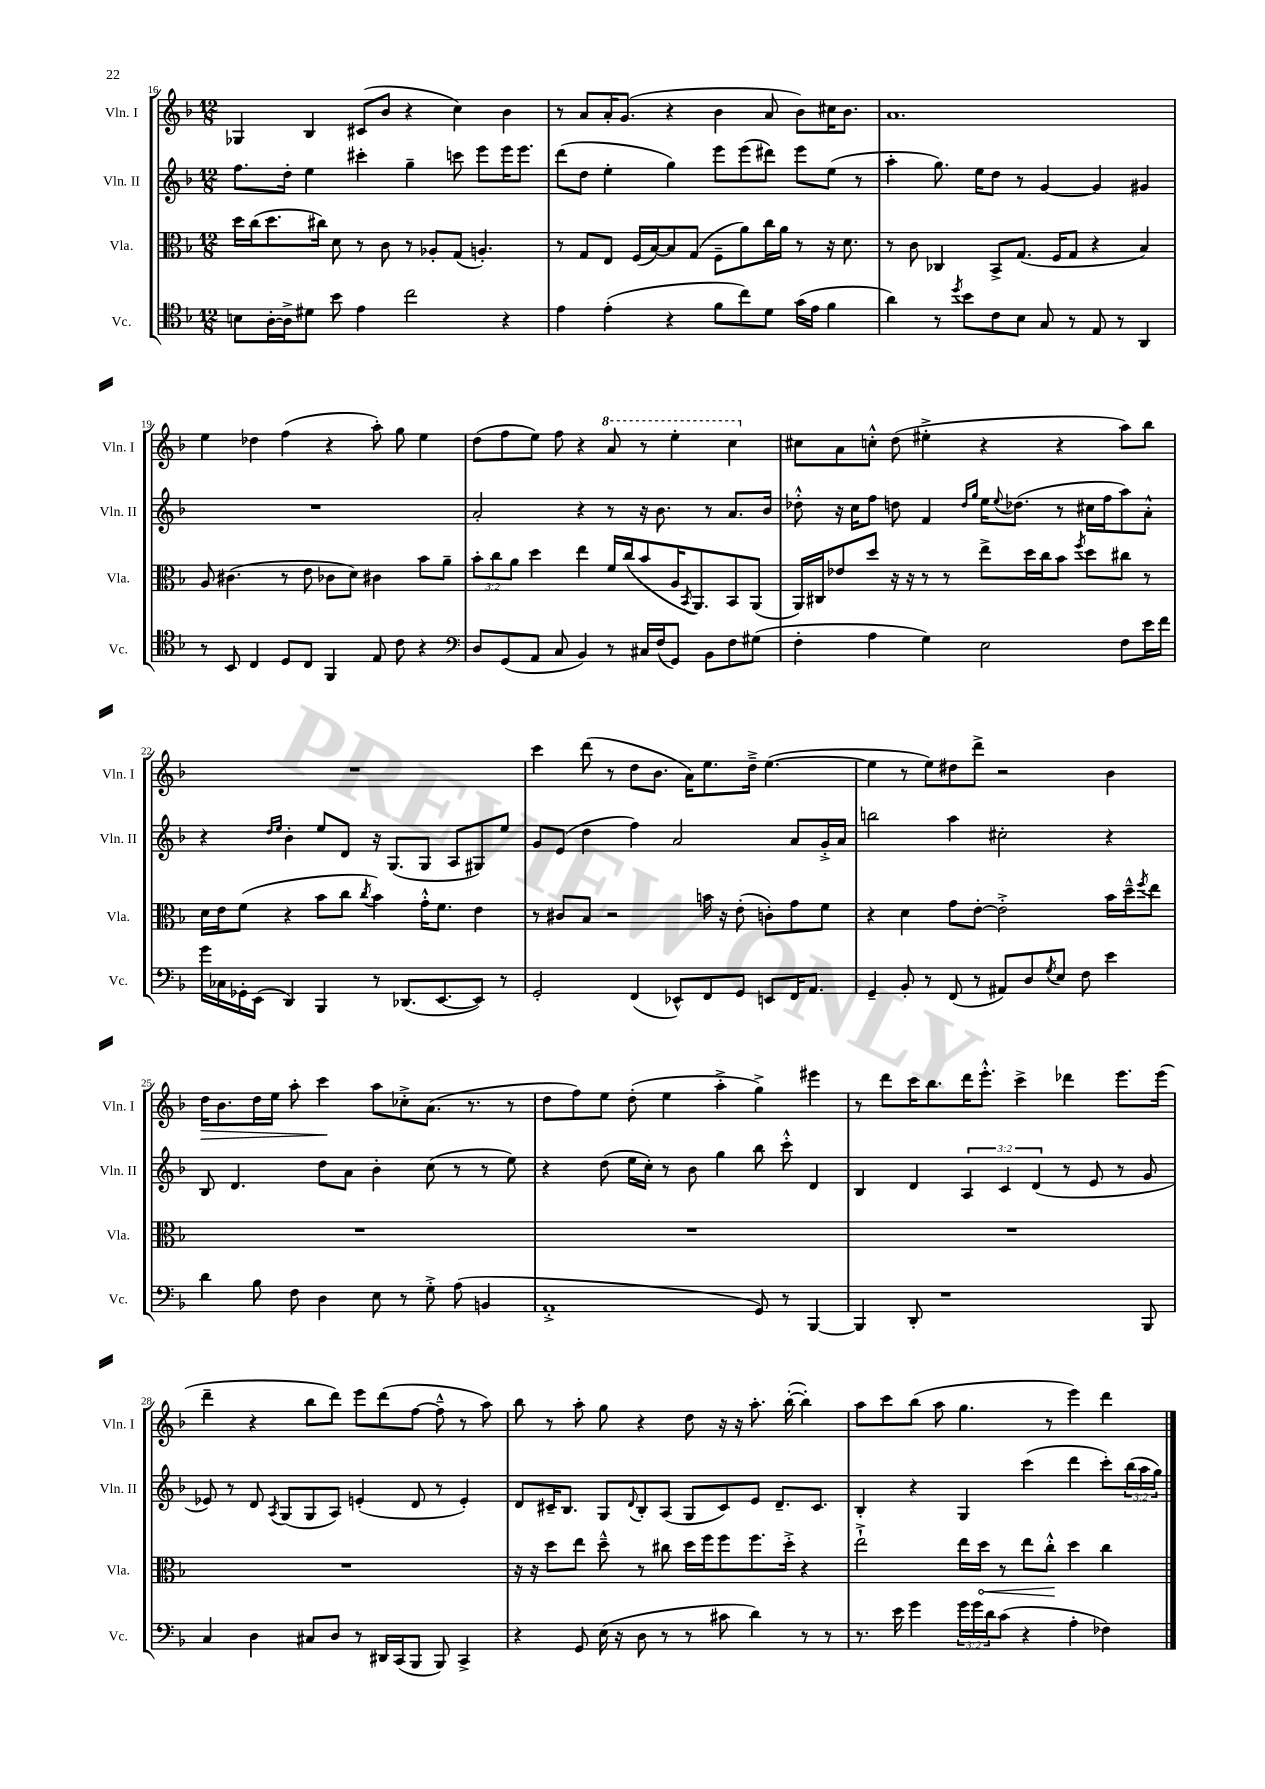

**kern	**kern	**kern	**kern
*staff4	*staff3	*staff2	*staff1
*clefC4	*clefC3	*clefG2	*clefG2
*k[b-]	*k[b-]	*k[b-]	*k[b-]
*M12/8	*M12/8	*M12/8	*M12/8
8B	16dd	8.ff	4G-
.	(16cc	.	.
[16A'	8.dd	.	.
16A^]	.	16dd'	.
8d#	.	4ee	4B-
.	16cc#)	.	.
8b-	8d	.	.
4e	8r	4ccc#'	(8c#
.	8c	.	8b-
2cc	8r	4gg~	4r
.	8A-'	.	.
.	(8G	8ccc	4cc)
.	4.A')	8eee	.
4r	.	16eee	4b-
.	.	8.eee	.
=	=	=	=
4e	8r	(8ddd	8r
.	8G	8dd	8a
(4e'	8E	4ee'	16a'
.	.	.	(8.g
.	(16F	.	.
.	[16B-)	.	.
4r	8B-]	4gg)	4r
.	(8G	.	.
8f	8F~	8eee	4b-
8cc)	8a)	(8eee	.
8d	16cc	8ddd#)	8a
.	16a	.	.
(16g	8r	8eee	8b-)
16e	.	.	.
4f	16r	(8ee	16cc#
.	8.d	.	8.b-
.	.	8r	.
=	=	=	=
4a)	8r	4aa'	1.a
.	8c	.	.
8r	4C-	8.gg)	.
8qdd	.	.	.
8b-	.	.	.
.	.	16ee	.
8c	8BB-^	8dd	.
8B-	(8.G	8r	.
8G	.	[4g	.
.	16F	.	.
8r	8G	.	.
8E	4r	4g]	.
8r	.	.	.
4AA	4B-)	4g#	.
=	=	=	=
8r	8A	1.r	4ee
8BB-	(4.c#	.	.
4C	.	.	4dd-
8D	8r	.	(4ff
8C	8e	.	.
4FF	8c-	.	4r
.	8d)	.	.
8E	4c#	.	8aa')
8c	.	.	8gg
4r	8b-	.	4ee
.	8a~	.	.
=	=	=	=
*clefF4	*	*	*
8D	12b-'	2a'	(8dd
.	12cc	.	.
(8GG	.	.	8ff
.	12a	.	.
8AA	4dd	.	8ee)
8C	.	.	8ff
4BB-)	4ee	4r	4r
8r	16f	8r	8aa
.	(16cc	.	.
16C#	8b-	16r	8r
(16F	.	8.b-	.
8GG)	16A	.	4eee'
.	8qBB-	.	.
.	8.AA)	.	.
8BB-	.	8r	.
8F	8BB-	8.a	4ccc
(8G#	(8AA	.	.
.	.	16b-	.
=	=	=	=
4F'	16AA)	8dd-'^^	8cc#
.	16C#	.	.
.	8e-	16r	8a
.	.	16cc	.
4A	8dd	8ff	8cc'^^
.	16r	8dd	(8dd
.	16r	.	.
4G)	8r	4f	4ee#'^
.	8r	.	.
.	.	16qqdd	.
.	.	16qqgg	.
2E	8ee^	16ee	4r
.	.	8qqee	.
.	.	(8.dd-	.
.	16dd	.	.
.	16cc	.	.
.	8b-	8r	4r
.	8qff	.	.
.	8dd	16cc#	.
.	.	16ff	.
8F	8cc#	8aa)	8aa)
16e	8r	8a'^^	8bb-
16f	.	.	.
=	=	=	=
16g	16d	4r	1.r
16C-	16e	.	.
16GG-'	(8f	.	.
(16EE	.	.	.
.	.	16qqdd	.
.	.	16qqee	.
4DD)	4r	4b-'	.
4BBB-	8b-	8ee	.
.	8cc	8d	.
.	8qcc	.	.
8r	4b-)	16r	.
.	.	(8.G	.
(8.DD-	.	.	.
.	16g'^^	8G	.
[8.EE	8.f	.	.
.	.	8A	.
8EE])	4e	8G#)	.
8r	.	8ee	.
=	=	=	=
2GG'	8r	8g	4ccc
.	8c#	(8e	.
.	8B-	4dd	(8ddd
.	2r	.	8r
(4FF	.	4ff)	8dd
.	.	.	8.b-
8EE-^^)	.	2a	.
.	.	.	16a)
8FF	16b	.	8.ee
.	16r	.	.
8GG	(8e'	.	.
.	.	.	16dd~^
8EE	8c')	.	([4.ee
16FF	8g	8a	.
8.AA	.	.	.
.	8f	16g'^	.
.	.	16a	.
=	=	=	=
4GG~	4r	2bb	4ee]
8BB-'	4d	.	8r
8r	.	.	8ee)
(8FF	8g	4aa	8dd#
8r	[8e'	.	8ddd^
8AA#)	2e'^]	2cc#'	2r
8D	.	.	.
8qG	.	.	.
8E	.	.	.
8F	.	.	.
4e	16b-	4r	4b-
.	16dd~^^	.	.
.	8qff	.	.
.	8ee	.	.
=	=	=	=
4d	1.r	8B-	16dd
.	.	.	8.b-
.	.	4.d	.
8B-	.	.	16dd
.	.	.	16ee
8F	.	.	8aa'
4D	.	8dd	4ccc
.	.	8a	.
8E	.	4b-'	8aa
8r	.	.	8cc-'^
8G'^	.	(8cc	(8.a
(8A	.	8r	.
.	.	.	8.r
4BB	.	8r	.
.	.	8ee)	8r
=	=	=	=
1AA'^	1.r	4r	8dd
.	.	.	8ff)
.	.	(8dd	8ee
.	.	16ee	(8dd'
.	.	16cc')	.
.	.	8r	4ee
.	.	8b-	.
.	.	4gg	4aa'^
8GG)	.	8bb-	4gg^)
8r	.	8ccc'^^	.
[4BBB-	.	4d	4eee#
=	=	=	=
4BBB-]	1.r	4B-	8r
.	.	.	8ddd
8DD'	.	4d	16ccc
.	.	.	8.bb-
1r	.	.	.
.	.	6A	16ddd
.	.	.	8.eee'^^
.	.	6c	.
.	.	.	4ccc^
.	.	(6d	.
.	.	8r	4ddd-
.	.	8e	.
.	.	8r	8.eee
8BBB-	.	8g	.
.	.	.	(16eee
=	=	=	=
4C	1.r	8e-)	4ddd~
.	.	8r	.
4D	.	8d	4r
.	.	8qA	.
.	.	(8G	.
8C#	.	8G	8bb-
8D	.	8A)	8ddd)
8r	.	(4e'	8eee
16DD#	.	.	(8ddd
(16CC	.	.	.
8BBB-	.	8d	[8ff
8BBB-)	.	8r	8ff~^^]
4CC^	.	4e')	8r
.	.	.	8aa)
=	=	=	=
4r	16r	8d	8bb-
.	16r	.	.
.	8dd	16c#~	8r
.	.	8.B-	.
8GG	8ee	.	8aa'
(16E	8dd~^^	8G	8gg
16r	.	.	.
.	.	8qqd	.
8D	8r	8B-'	4r
8r	8cc#	(8A	.
8r	16dd	8G	8dd
.	16ff	.	.
8c#	8ff	8c#)	16r
.	.	.	16r
4d)	8.ff	8e	8.aa'
.	.	8.d~	.
.	16dd'^	.	([16bb-'
8r	4r	.	4bb-'])
.	.	8.c#	.
8r	.	.	.
=	=	=	=
8.r	2ee`^	4B-'	8aa
.	.	.	8ccc
16e	.	.	.
4g	.	4r	(8bb-
.	.	.	8aa
24g	16ee	4G	4.gg
24g	.	.	.
.	16dd	.	.
24d	.	.	.
(8c	8r	.	.
4r	8ee	(4ccc	.
.	8cc'^^	.	8r
4A'	4dd	4ddd	4eee)
4F-)	4cc	8ccc')	4ddd
.	.	(24bb-	.
.	.	24aa	.
.	.	24gg)	.
==	==	==	==
*-	*-	*-	*-
